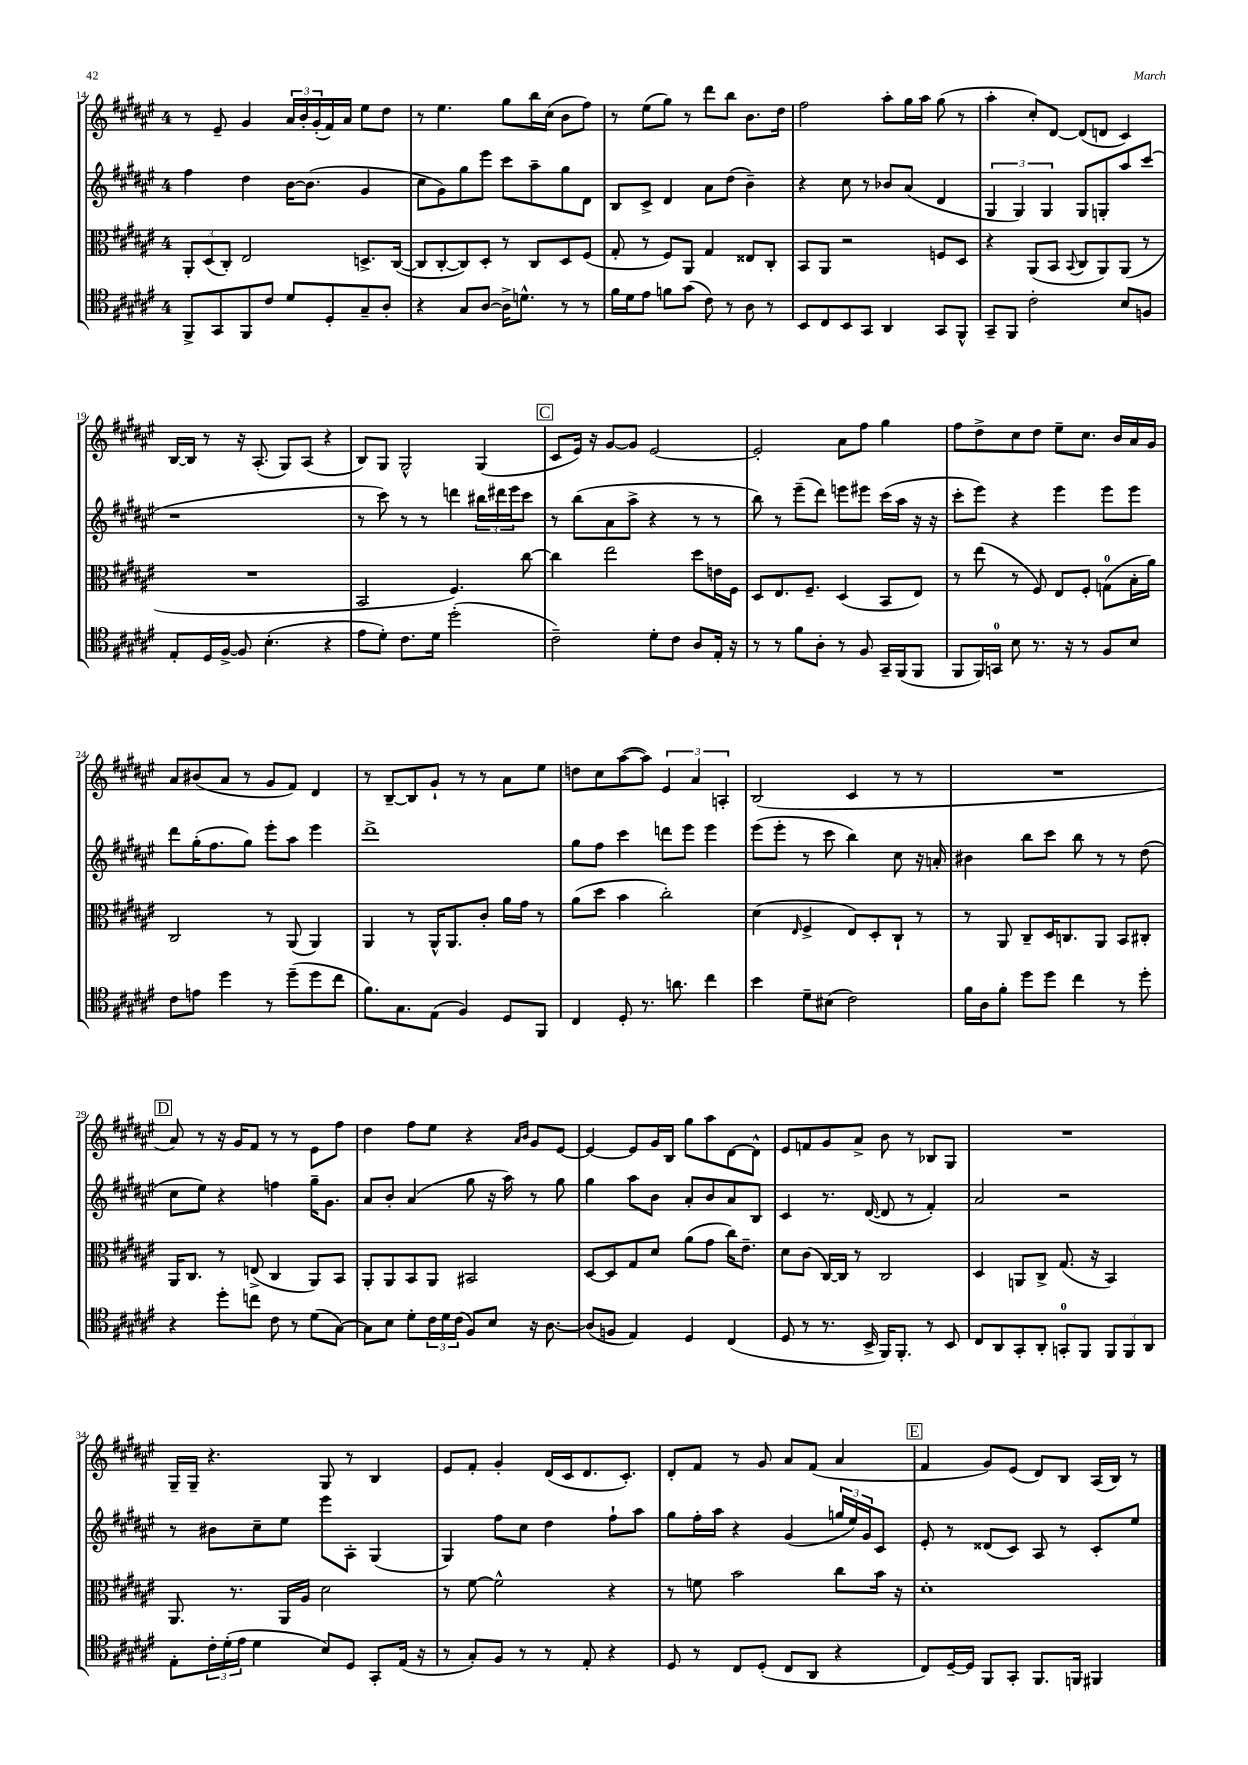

**kern	**kern	**kern	**kern
*staff4	*staff3	*staff2	*staff1
*clefC4	*clefC3	*clefG2	*clefG2
*k[f#c#g#d#a#e#]	*k[f#c#g#d#a#e#]	*k[f#c#g#d#a#e#]	*k[f#c#g#d#a#e#]
*M4/4	*M4/4	*M4/4	*M4/4
8FF#^	12AA#'	4ff#	8r
.	(12D#	.	.
8GG#	.	.	8e#~
.	12C#')	.	.
8FF#	2E#	4dd#	4g#
8c#	.	.	.
8d#	.	[16b	24a#
.	.	.	24b'
.	.	(8.b]	.
.	.	.	(24g#'
8D#'	.	.	16f#)
.	.	.	16a#
8G#~	8.D^	4g#	8ee#
8A#'	.	.	8dd#
.	([16C#	.	.
=	=	=	=
4r	8C#]	8cc#	8r
.	[8C#'	8g#)	4.ee#
8G#	8C#])	8gg#	.
[8A#	8D#'	8eee#	.
16A#^]	8r	8ccc#	8gg#
8.d^^	.	.	.
.	8C#	8aa#~	16bb
.	.	.	(16cc#
8r	8D#	8gg#	8b
8r	(8F#	8d#	8ff#)
=	=	=	=
16f#	8G#'	8B	8r
16d#	.	.	.
8e#	8r	8c#^	(8ee#
8f	8F#)	4d#	8gg#)
(8g#	8AA#	.	8r
8c#)	4G#	8a#	8ddd#
8r	.	(8dd#	8bb
8A#	8E##	4b~)	8.b
8r	8C#'	.	.
.	.	.	16dd#
=	=	=	=
8BB	8BB	4r	2ff#
8C#	8AA#	.	.
8BB	2r	8cc#	.
8GG#	.	8r	.
4AA#	.	8b-	8aa#'
.	.	(8a#	16gg#
.	.	.	16aa#
8GG#	8F	4d#	(8gg#
8FF#^^	8D#	.	8r
=	=	=	=
8GG#~	4r	6G#	4aa#'
8FF#	.	.	.
.	.	6G#)	.
2c#'	(8AA#	.	8cc#')
.	.	6G#	.
.	8BB	.	[8d#
.	8qqBB	.	.
.	8C#	8G#	(8d#]
.	8AA#)	8G'	8d
8B	(8AA#	8aa#	4c#)
8F	8r	(8ccc#	.
=	=	=	=
8E#'	1r	1r	[16B
.	.	.	16B]
16D#	.	.	8r
[16F#^	.	.	.
8F#]	.	.	16r
.	.	.	(8.A#'
(4.B'	.	.	.
.	.	.	8G#)
.	.	.	(8A#
4r	.	.	4r
=	=	=	=
8e#	2BB	8r	8B)
8d#')	.	8ccc#)	8G#
8.c#	.	8r	2G#^^
.	.	8r	.
16d#	.	.	.
(2dd#'	4.F#)	4ddd	.
.	.	24bb#	(4G#
.	.	24ddd#	.
.	.	24eee#	.
.	[8cc#	8ccc#	.
=	=	=	=
2c#~)	4cc#]	8r	8c#
.	.	(8bb	16e#)
.	.	.	16r
.	2ee#	8a#	[8g#
.	.	8aa#^	8g#]
8d#'	.	4r	[2e#
8c#	.	.	.
8A#	8dd#	8r	.
16E#'	16e	8r	.
16r	16F#	.	.
=	=	=	=
8r	8D#	8bb)	2e#']
8r	8.E#	8r	.
8f#	.	(8eee#~	.
.	8.F#~	.	.
8A#'	.	8ddd#)	.
8r	(4D#	8eee	8a#
8F#	.	8eee#	8ff#
16GG#~	8BB	(16ccc#	4gg#
(16FF#	.	16aa#	.
8FF#	8E#)	16r	.
.	.	16r	.
=	=	=	=
8FF#	8r	8ccc#'	8ff#
16FF#)	(8ee#	8eee#)	8dd#^
16GG	.	.	.
8B	8r	4r	8cc#
8.r	8F#)	.	8dd#
.	8E#	4eee#	8ee#~
16r	.	.	.
8r	8F#'	.	8.cc#
8F#	(8G	8eee#	.
.	.	.	16b
8B	16B'	8eee#	16a#
.	16a#)	.	16g#
=	=	=	=
8c#	2C#	8ddd#	8a#
8e	.	(16gg#'	(8b#
.	.	8.ff#	.
4dd#	.	.	8a#
.	.	8gg#)	8r
8r	8r	8eee#'	8g#
(8dd#~	(8AA#	8aa#	8f#)
8dd#	4AA#)	4eee#	4d#
8cc#	.	.	.
=	=	=	=
8.f#)	4AA#	1ddd#^	8r
.	.	.	[8B~
8.G#	.	.	.
.	8r	.	8B]
(8E#	16AA#^^	.	8g#`
.	8.AA#	.	.
4F#)	.	.	8r
.	8c#'	.	8r
8D#	16a#	.	8a#
.	16g#	.	.
8FF#	8r	.	8ee#
=	=	=	=
4C#	(8a#	8gg#	8dd
.	8dd#	8ff#	8cc#
8D#'	4b	4ccc#	([8aa#
8.r	.	.	8aa#])
.	2cc#')	8ddd	6e#
8.a	.	.	.
.	.	8eee#	.
.	.	.	6a#
4cc#	.	4eee#	.
.	.	.	6A'
=	=	=	=
4b	(4d#	(8eee#	(2B
.	.	8eee#'	.
.	16qqE#	.	.
8d#~	4F#^	8r	.
(8B#	.	8ccc#	.
2c#)	8E#)	4bb)	4c#
.	8D#'	.	.
.	8C#`	8cc#	8r
.	8r	16r	8r
.	.	16a'	.
=	=	=	=
16f#	8r	4b#	1r
16A#	.	.	.
8f#'	8AA#	.	.
8dd#	8C#~	8bb	.
8dd#	16D#	8ccc#	.
.	8.C	.	.
4cc#	.	8bb	.
.	8AA#	8r	.
8r	8BB	8r	.
8dd#'	8C#'	(8dd#	.
=	=	=	=
4r	16AA#	8cc#	8a#)
.	8.C#	.	.
.	.	8ee#)	8r
8dd#'	8r	4r	16r
.	.	.	16g#
8cc	(8E^	.	8f#
8c#	4C#	4ff	8r
8r	.	.	8r
(8d#	8AA#)	16gg#~	8e#
.	.	8.g#	.
[8G#)	8BB	.	8ff#
=	=	=	=
8G#]	8AA#'	8a#	4dd#
8B	8AA#	8b'	.
8d#'	8BB	(4a#	8ff#
24c#	8AA#	.	8ee#
24d#	.	.	.
(24c#	.	.	.
8F#)	2BB#	8gg#	4r
8B	.	16r	.
.	.	16aa#)	.
.	.	.	16qqa#
.	.	.	16qqb
16r	.	8r	8g#
[8.A#	.	.	.
.	.	8gg#	[8e#
=	=	=	=
(8A#]	[8D#	4gg#	4e#_
8F	8D#]	.	.
4E#)	8G#	8aa#	8e#]
.	8d#	8b	16g#
.	.	.	16B
4D#	(8a#	8a#'	8gg#
.	8g#	8b	8aa#
(4C#	16cc#)	8a#	[8d#
.	8.e#~	.	.
.	.	8B	8d#^^]
=	=	=	=
8D#	8d#	4c#	8e#
8r	(8c#	.	8f
8.r	[16C#)	8.r	8g#
.	16C#]	.	.
.	8r	.	8a#^
16BB^	.	([16d#	.
16FF#)	2C#	8d#]	8b
8.FF#'	.	.	.
.	.	8r	8r
8r	.	4f#')	8B-
8BB	.	.	8G#
=	=	=	=
8C#	4D#	2a#	1r
8AA#	.	.	.
8GG#'	8AA	.	.
8AA#'	8C#^	.	.
8GG'	(8.G#	2r	.
8FF#	.	.	.
.	16r	.	.
12FF#	4BB)	.	.
12FF#	.	.	.
12AA#	.	.	.
=	=	=	=
8E#'	8.AA#	8r	16G#~
.	.	.	16G#~
24c#'	.	8b#	4.r
(24d#'	.	.	.
.	8.r	.	.
24e#	.	.	.
4d#	.	8cc#~	.
.	16AA#	8ee#	.
.	16A#	.	.
8B)	2d#	8eee#	8G#
8D#	.	8A#'	8r
8GG#'	.	(4G#	4B
(16E#	.	.	.
16r	.	.	.
=	=	=	=
8r	8r	4G#)	8e#
8G#')	[8f#	.	8f#'
8F#	2f#^^]	8ff#	4g#'
8r	.	8cc#	.
8r	.	4dd#	(16d#
.	.	.	16c#
8E#'	.	.	8.d#
4r	4r	8ff#`	.
.	.	.	8.c#')
.	.	8aa#	.
=	=	=	=
8D#	8r	8gg#	8d#'
8r	8f	16ff#'	8f#
.	.	16aa#	.
8C#	2b	4r	8r
(8D#'	.	.	8g#
8C#	.	(4g#	8a#
8AA#	.	.	(8f#
4r	8cc#	24gg	4a#
.	.	24ee#)	.
.	.	24g#	.
.	16b	8c#	.
.	16r	.	.
=	=	=	=
8C#)	1d#'	8e#'	4f#
[16D#~	.	8r	.
16D#]	.	.	.
8FF#	.	(8d##	8g#)
8GG#'	.	8c#)	(8e#
8.FF#	.	8A#	8d#)
.	.	8r	8B
16FF	.	.	.
4FF#	.	8c#'	(16A#
.	.	.	16B)
.	.	8ee#	8r
==	==	==	==
*-	*-	*-	*-
